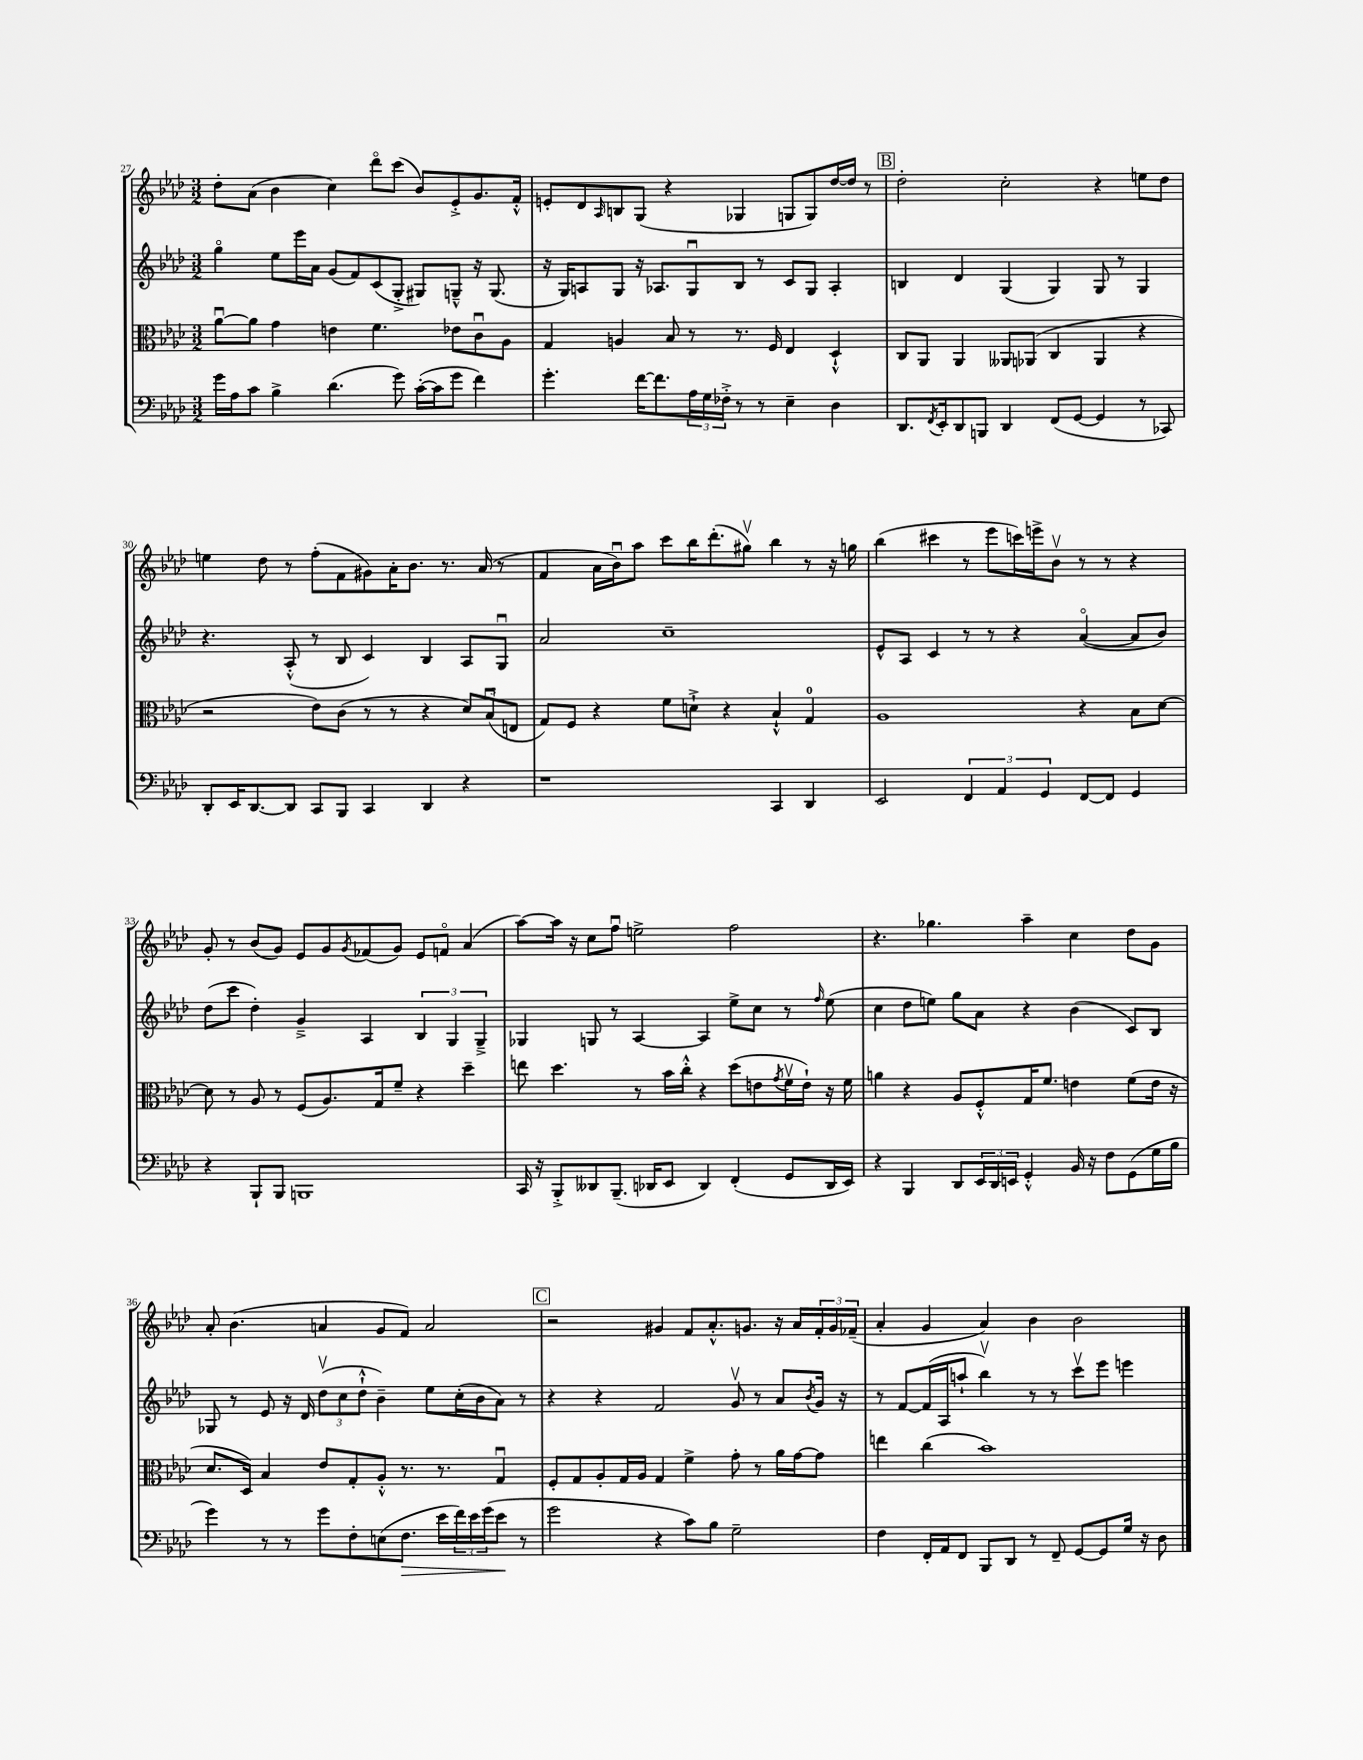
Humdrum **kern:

**kern	**kern	**kern	**kern
*staff4	*staff3	*staff2	*staff1
*clefF4	*clefC3	*clefG2	*clefG2
*k[b-e-a-d-]	*k[b-e-a-d-]	*k[b-e-a-d-]	*k[b-e-a-d-]
*M3/2	*M3/2	*M3/2	*M3/2
16g	[8a-u	4ggo	8dd-'
16A-	.	.	.
8c	8a-]	.	(8a-
4B-^	4g	8ee-	4b-
.	.	16eee-	.
.	.	16a-	.
(4.d-	4e	(8g	4cc)
.	.	8f)	.
.	4.f	(8c	8ddd-o
8g)	.	8G'^	(8ccc
([16c'	.	8G#)	8b-)
16c]	.	.	.
8g	8e-	8G~^^	8e-'^
4f)	8cu	16r	8.g
.	.	(8.G	.
.	8A-	.	.
.	.	.	16f'^^
=	=	=	=
4.g'	4G	16r	8e'
.	.	16G)	.
.	.	8A	8d-
.	.	.	16qqA-
.	4A	8G	8B
[16f	.	16r	(8G
8.f]	.	8.A-	.
.	8B-	.	4r
24A-	8r	8Gu	.
24G	.	.	.
24F-'^	.	.	.
8r	8.r	8B-	4G-
8r	.	8r	.
.	16F	.	.
4E-~	4E-	8c	8G
.	.	8G	8G)
4D-	4D-`^^	4A-'	[16dd-
.	.	.	16dd-]
.	.	.	8r
=	=	=	=
8.DD-	8C	4B	2dd-'
.	8AA-	.	.
8qFF	.	.	.
16EE-'	.	.	.
8DD-	4AA-	4d-	.
8BBB	.	.	.
4DD-	8AA--	(4G	2cc'
.	(8AA-	.	.
(8FF	4C	4G)	.
[8GG	.	.	.
4GG]	4AA-	8G	4r
.	.	8r	.
8r	4r	4G	8ee
8CC-)	.	.	8dd-
=	=	=	=
8DD-'	2r	4.r	4ee
16EE-	.	.	.
[8.DD-	.	.	.
.	.	.	8dd-
8DD-]	.	(8A-'^^	8r
8CC	8e-)	8r	(8ff'
8BBB-	(8c	8B-	8f
4CC	8r	4c)	8g#)
.	8r	.	16a-'
.	.	.	8.b-
4DD-	4r	4B-	.
.	.	.	8.r
4r	12d-)	8A-	.
.	.	.	(16a-
.	(12B-u	.	.
.	.	8Gu	8r
.	12E	.	.
=	=	=	=
1r	8G)	2a-	4f
.	8F	.	.
.	4r	.	16a-
.	.	.	16b-u)
.	.	.	8aa-
.	8f	1cc~	8ccc
.	8d`^	.	16bb-
.	.	.	(8.ddd-'
.	4r	.	.
.	.	.	8gg#v)
4CC	4B-`^^	.	4bb-
4DD-	4G	.	8r
.	.	.	16r
.	.	.	16gg
=	=	=	=
2EE-	1A-	8e-^^	(4bb-
.	.	8A-	.
.	.	4c	4ccc#
6FF	.	8r	8r
.	.	8r	8eee-
6AA-	.	.	.
.	.	4r	16ccc)
.	.	.	16eee^
6GG	.	.	.
.	.	.	8b-v
[8FF	4r	([4a-o	8r
8FF]	.	.	8r
4GG	8B-	8a-]	4r
.	[8d-	8b-)	.
=	=	=	=
4r	8d-]	(8dd-	8g'
.	8r	8ccc	8r
8BBB-`	8A-	4dd-')	(8b-
8BBB-	8r	.	8g)
1BBB	(8F	4g~^	8e-
.	8.A-)	.	8g
.	.	.	8qg
.	.	4A-	(8f-
.	16G	.	.
.	8f~	.	8g)
.	4r	6B-	8e-
.	.	.	8fo
.	.	6G	.
.	4dd-~	.	(4a-
.	.	6G~^	.
=	=	=	=
16CC	8ee	4G-	[8aa-)
16r	.	.	.
8BBB-'^	4.dd-	.	16aa-]
.	.	.	16r
8DD--	.	8G	8cc
(8.BBB-~	.	8r	8ffu
.	8r	[4A-	2ee^
16DD-	.	.	.
8EE-	16b-	.	.
.	16cc'^^	.	.
4DD-)	4r	4A-]	.
(4FF'	(8dd-	8ee-^	2ff
.	8e	8cc	.
.	8qg	.	.
8GG	16fv	8r	.
.	16e`)	.	.
.	.	16qqff	.
16DD-	16r	(8ee-	.
16EE-)	16f	.	.
=	=	=	=
4r	4a	4cc	4.r
4BBB-	4r	8dd-	.
.	.	8ee)	4.gg-
8DD-	8A-	8gg	.
24EE-	8F'^^	8a-	.
24DD-	.	.	.
24EE	.	.	.
4GG'^^	16G	4r	4aa-~
.	8.f	.	.
16BB-	4e	(4b-	4cc
16r	.	.	.
8F	.	.	.
(8GG	(8f	8c)	8dd-
16G	16e	8B-	8g
16B-	16r	.	.
=	=	=	=
4g)	8.d-	8G-	8a-'
.	.	8r	(4.b-
.	16D-)	.	.
8r	4B-	8e-	.
8r	.	16r	.
.	.	16d-	.
8g	8e-	(12dd-v	4a
.	.	12cc	.
8F'	8G'	.	.
.	.	12dd-`^^	.
(8E	8A-'^^	4b-~)	8g
8.F	8.r	.	8f)
.	.	8ee-	2a
16e-	8.r	.	.
24f)	.	(16cc'	.
24e-	.	.	.
.	.	16b-	.
(24g	.	.	.
8e-	4Gu	8a-)	.
8r	.	8r	.
=	=	=	=
2g	8F'	4r	2r
.	8G	.	.
.	8A-'	4r	.
.	16G	.	.
.	16A-	.	.
4r	4G	2f	4g#
8c)	4f^	.	8f
8B-	.	.	8.a-'^^
2G~	8g'	8gv	.
.	.	.	8.g
.	8r	8r	.
.	16a-	8a-	16r
.	[16g	.	16a-
.	.	8qb-	.
.	8g]	16g	24f'
.	.	.	24g
.	.	16r	.
.	.	.	(24f-~
=	=	=	=
4F	4ee	8r	4a-'
.	.	[8f	.
16FF'	(4cc	(16f]	4g
16AA-	.	16A-	.
8FF	.	8aa`	.
8BBB-	1b-)	4bb-v)	4a-)
8DD-	.	.	.
8r	.	8r	4b-
8FF~	.	8r	.
[8GG	.	8cccv	2b-
8GG]	.	8eee-	.
16G	.	4eee	.
16r	.	.	.
8D-	.	.	.
==	==	==	==
*-	*-	*-	*-
